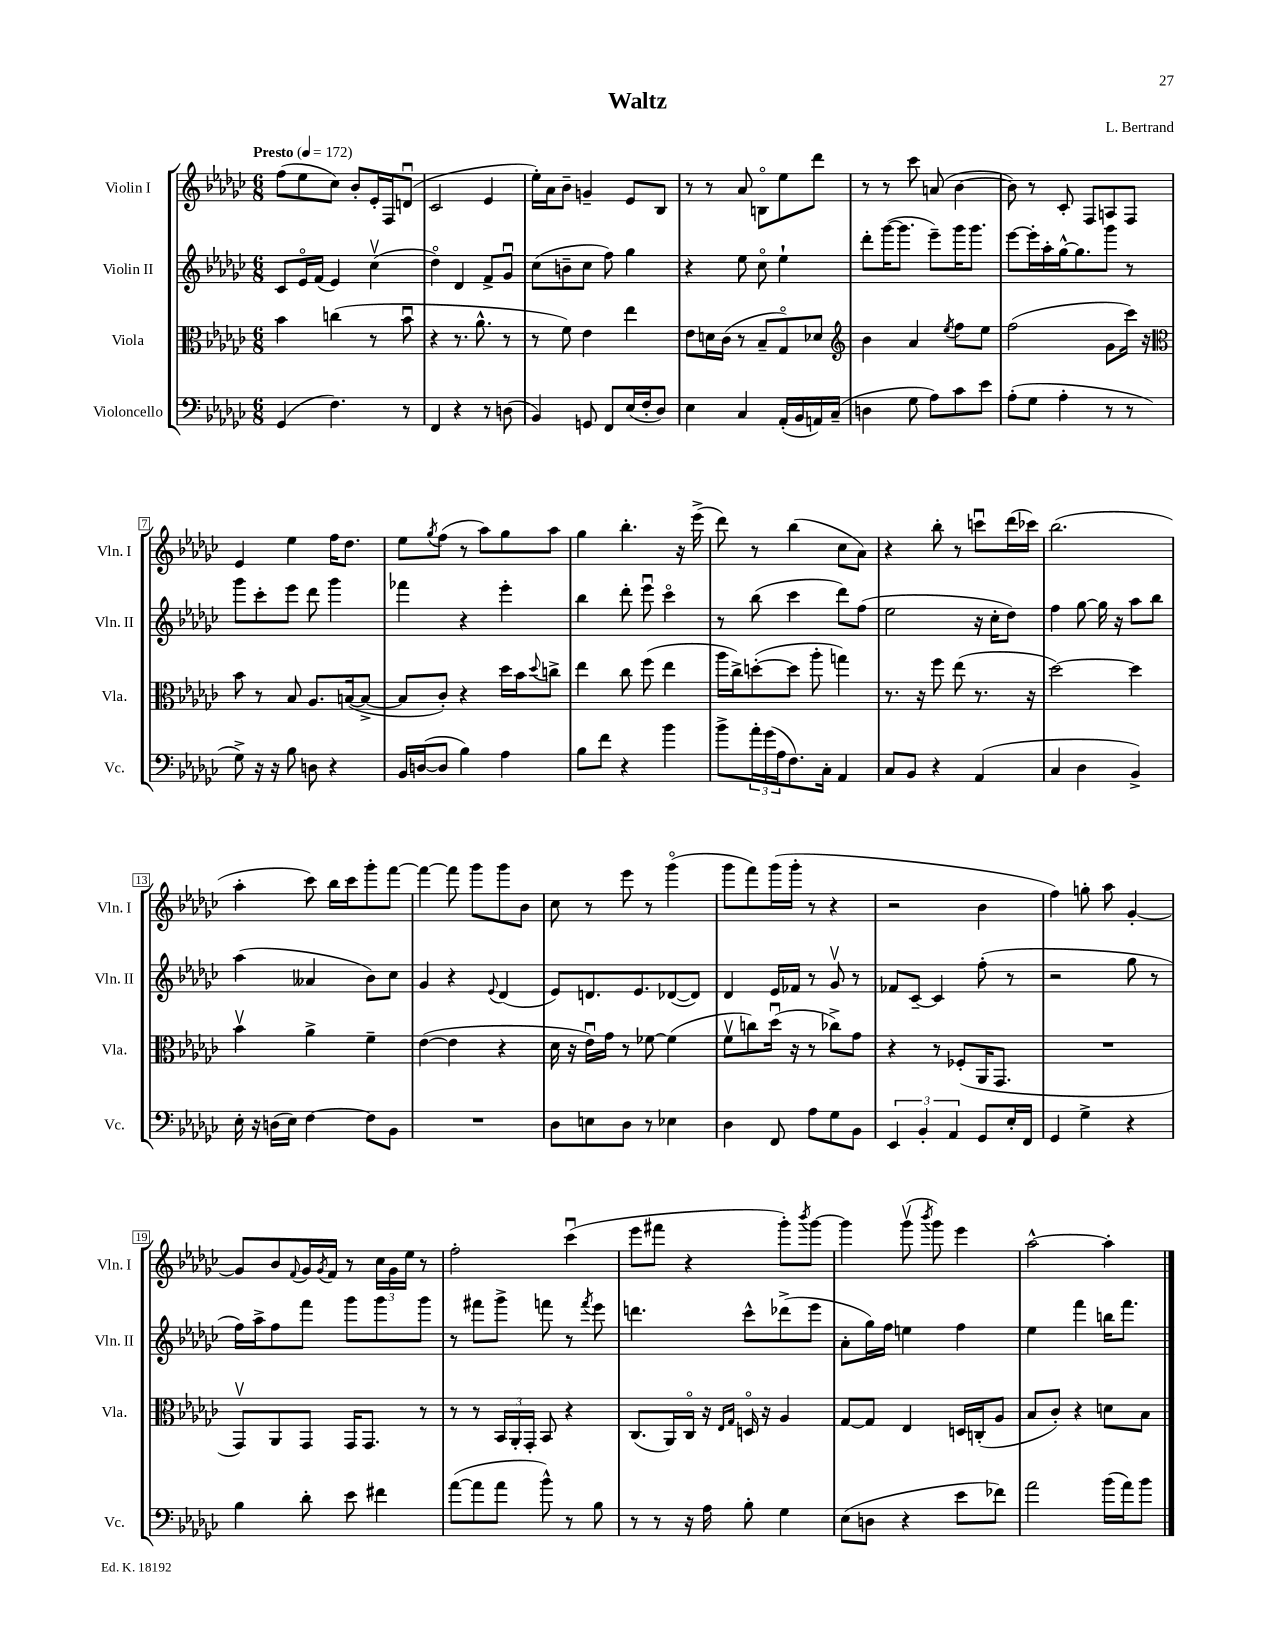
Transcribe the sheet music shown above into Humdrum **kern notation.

**kern	**kern	**kern	**kern
*part4	*part3	*part2	*part1
*staff4	*staff3	*staff2	*staff1
*I"Violoncello	*I"Viola	*I"Violin II	*I"Violin I
*I'Vc.	*I'Vla.	*I'Vln. II	*I'Vln. I
*clefF4	*clefC3	*clefG2	*clefG2
*k[b-e-a-d-g-c-]	*k[b-e-a-d-g-c-]	*k[b-e-a-d-g-c-]	*k[b-e-a-d-g-c-]
*M6/8	*M6/8	*M6/8	*M6/8
*MM172	*MM172	*MM172	*MM172
=1	=1	=1	=1
!	!	!	!LO:TX:a:B:t=Presto
(4GG-/	4b-\	8c-/L	(8ff\L
.	.	16e-/L	8ee-\
.	.	(16f/JJ	.
4.F\)	(4ccn\	4e-/)	8cc-\J)
.	.	.	8b-'/L
.	8r	(4cc-v\	16e-'/L
.	.	.	16F/J
8r	8b-u\	.	(8dnu/J
=2	=2	=2	=2
4FF/	4r	4dd-\)	2c-/
4r	8.r	4d-/	.
.	8.a-^^\	.	.
8r	.	8f^/L	4e-/
(8Dn\	8r	8g-u/J	.
=3	=3	=3	=3
4BB-/)	8r	(8cc-\L	16ee-'\LL)
.	.	.	16a-\J
.	8f\)	8bn~\	8b-~\J
8GGn/	4e-\	8cc-\J	4gn~/
8FF/L	.	8ff\)	.
(16E-/L	4ee-\	4gg-\	8e-/L
16F'/J	.	.	.
8D-/J)	.	.	8B-/J
=4	=4	=4	=4
4E-\	8e-\L	4r	8r
.	16dn\L	.	8r
.	(16c-\JJ	.	.
4C-/	8r	8ee-\	8a-/
.	8B-~/L	8cc-\	8Bn\L
(16AA-'/LL	8G-/)	4ee-`\	8ee-\
16BB-/	.	.	.
16AAn/)	8d-X/J	.	8ddd-\J
(16C-~/JJ	.	.	.
=5	=5	=5	=5
*	*clefG2	*	*
4Dn\	4b-\	8ddd-'\L	8r
.	.	([16ggg-\K	8r
.	.	8.ggg-\J]	.
8G-\	4a-/	.	8ccc-\
8A-\L)	.	8eee-~\L)	(8an/
.	8qee-/	.	.
8c-\	8ff\L	16ggg-\K	[4b-\
.	.	8.ggg-\J	.
8e-\J	8ee-\J	.	.
=6	=6	=6	=6
(8A-'\L	(2ff\	[8eee-\L	8b-\])
8G-\J	.	16eee-'\L]	8r
.	.	16aa-'\	.
4A-'\	.	[16gg-^^\J	8c-'/
.	.	8.gg-\]	.
.	.	.	8F/L
8r	8g-\L	8ggg-\J	8An/
8r	16ccc-\Jk)	8r	8F/J
.	16r	.	.
!!LO:LB:g=z
=7	=7	=7	=7
*	*clefC3	*	*
8G-^\)	8b-\	8ggg-\L	4e-/
16r	8r	8ccc-'\	.
16r	.	.	.
8B-\	8B-/	8eee-\J	4ee-\
8Dn\	8.A-/L	8ddd-\	.
4r	.	4ggg-\	16ff\KL
.	([16Bn/k	.	8.dd-\J
.	8B^/J_	.	.
=8	=8	=8	=8
16BB-/LL	8B/L]	4fff-X\	8ee-\L
([16Dn/J	.	.	.
.	.	.	8qgg-/
8D/J]	8c-'/J)	.	(8ff\J
4B-\)	4r	4r	8r
.	.	.	8aa-\L)
4A-\	16dd-\LL	4eee-'\	8gg-\
.	16b-\J	.	.
.	8qqdd-/	.	.
.	8ccn^\J	.	8aa-\J
=9	=9	=9	=9
8B-\L	4ee-\	4bb-\	4gg-\
8f\J	.	.	.
4r	8cc-\	8ddd-'\	4.bb-'\
.	(8ff\	8eee-u\	.
4b-\	4ee-\	4ccc-\	.
.	.	.	16r
.	.	.	(16eee-^\
=10	=10	=10	=10
8b-^\L	16aa-\LL	8r	8ddd-\)
.	16cc-^\J)	.	.
24a-'\L	([8ddn'\	(8bb-\	8r
(24g-\	.	.	.
24A-\J	.	.	.
8.F\)	8dd\J]	4ccc-\	(4bb-\
.	8aa-'\	.	.
16C-'\Jk	.	.	.
4AA-/	4ggn\)	8ddd-\L)	8cc-\L
.	.	(8ff\J	8a-\J)
=11	=11	=11	=11
8C-/L	8.r	2ee-\	4r
8BB-/J	.	.	.
.	16r	.	.
4r	8ff\	.	8bb-'\
.	(8ee-\	.	8r
(4AA-/	8.r	16r	8cccnu\L
.	.	16cc-'\KL	.
.	.	8dd-\J)	(16ddd-\L
.	16r	.	16ccc-X\JJ)
=12	=12	=12	=12
4C-/	[2dd-\)	4ff\	(2.bb-\
4D-\	.	[8gg-\	.
.	.	16gg-\]	.
.	.	16r	.
4BB-^/)	4dd-\]	8aa-\L	.
.	.	8bb-\J	.
!!LO:LB:g=z
=13	=13	=13	=13
16E-'\	4b-v\	(4aa-\	4aa-'\
16r	.	.	.
(16Dn\LL	.	.	.
16E-\JJ)	.	.	.
[4F\	4a-^\	4a--X/	8ccc-\)
.	.	.	16bb-\LL
.	.	.	16ccc-\J
8F\L]	4f~\	8b-\L)	8ggg-'\
8BB-\J	.	8cc-\J	[8fff\J
=14	=14	=14	=14
2.r	([4e-\	4g-/	4fff\_
.	4e-\]	4r	8fff\]
.	.	.	8ggg-\L
.	.	8qqe-/	.
.	4r	(4d-/	8ggg-\
.	.	.	8b-\J
=15	=15	=15	=15
8D-\L	16d-\	8e-/L)	8cc-\
.	16r	.	.
8En\	16e-u\LL)	8.dn/	8r
.	16g-\JJ	.	.
8D-\J	8r	.	8eee-\
.	.	8.e-/	.
8r	[8f-X\	.	8r
4E-X\	(4f-\]	([8d-X/	(4ggg-\
.	.	8d-/J])	.
=16	=16	=16	=16
4D-\	8fv\L	4d-/	8ggg-\L
.	8ccn\)	.	8fff\)
8FF/	(16dd-u\Jk	16e-/LL	(16ggg-\L
.	16r	16f-X/JJ	16ggg-'\JJ
8A-\L	8r	8r	8r
8G-\	8cc-X^\L)	8g-v/	4r
8BB-\J	8g-\J	8r	.
=17	=17	=17	=17
6EE-/	4r	8f-X/L	2r
.	.	[8c-~/J	.
6BB-'/	.	.	.
.	8r	4c-/]	.
6AA-/	.	.	.
.	(8F-X'/L	.	.
8GG-/L	16AA-/K	(8ff'\	4b-\
.	8.GG-/J	.	.
16E-'/L	.	8r	.
16FF/JJ	.	.	.
=18	=18	=18	=18
4GG-/	2.r	2r	4ff\)
4G-^\	.	.	8ggn'\
.	.	.	8aa-\
4r	.	8gg-\	[4g-'/
.	.	8r	.
!!LO:LB:g=z
=19	=19	=19	=19
4B-\	8GG-v/L)	16ff\LL)	8g-/L]
.	.	16aa-^\J	.
.	8AA-/	8ff\	8b-/
.	.	.	8qqf/
8d-'\	8GG-/J	8fff\J	16g-/L
.	.	.	8qg-/
.	.	.	16f/JJ
8e-\	16GG-/KL	8ggg-\L	8r
.	8.GG-/J	.	.
4f#X\	.	8ggg-\	24cc-\LL
.	.	.	24g-\
.	.	.	24ee-\JJ
.	8r	8ggg-\J	8r
=20	=20	=20	=20
([8a-\L	8r	8r	2ff'\
8a-\]	8r	8fff#X\L	.
8a-\J	24BB-/LL	8ggg-^\J	.
.	24AA-'/	.	.
.	24GG-'/JJ	.	.
8b-^^\)	8BB-/	8fffn\	.
8r	4r	8r	(4ccc-u\
.	.	8qfff/	.
8B-\	.	8eee-\	.
=21	=21	=21	=21
8r	(8.C-/L	4.dddn\	8eee-\L
8r	.	.	8fff#X\J
.	16AA-/L)	.	.
16r	16C-/JJ	.	4r
16A-\	16r	.	.
.	16qqE-/LL	.	.
.	16qqG-/JJ	.	.
8B-'\	16Dn/	8ccc-^^\L	.
.	16r	.	.
4G-\	4A-/	(8ddd-X^\	8ggg-'\L)
.	.	.	8qbbb-/
.	.	8eee-\J	[8ggg-\J
=22	=22	=22	=22
(8E-\L	[8G-/L	8a-'\L	4ggg-\]
8Dn\J	8G-/J]	16gg-\L)	.
.	.	16ff\JJ	.
4r	4E-/	4een\	(8ggg-v\
.	.	.	8qbbb-/
.	.	.	8ggg-\)
8e-\L	16Dn/LL	4ff\	4eee-\
.	(16Cn'/J	.	.
8f-X\J)	8A-/J	.	.
=23	=23	=23	=23
2a-\	8B-/L	4ee-\	[2aa-^^\
.	8c-'/J)	.	.
.	4r	4fff\	.
(16b-\LL	8dn\L	16bbn\KL	4aa-'\]
16a-\J)	.	8.fff\J	.
8b-\J	8B-\J	.	.
==	==	==	==
*-	*-	*-	*-
